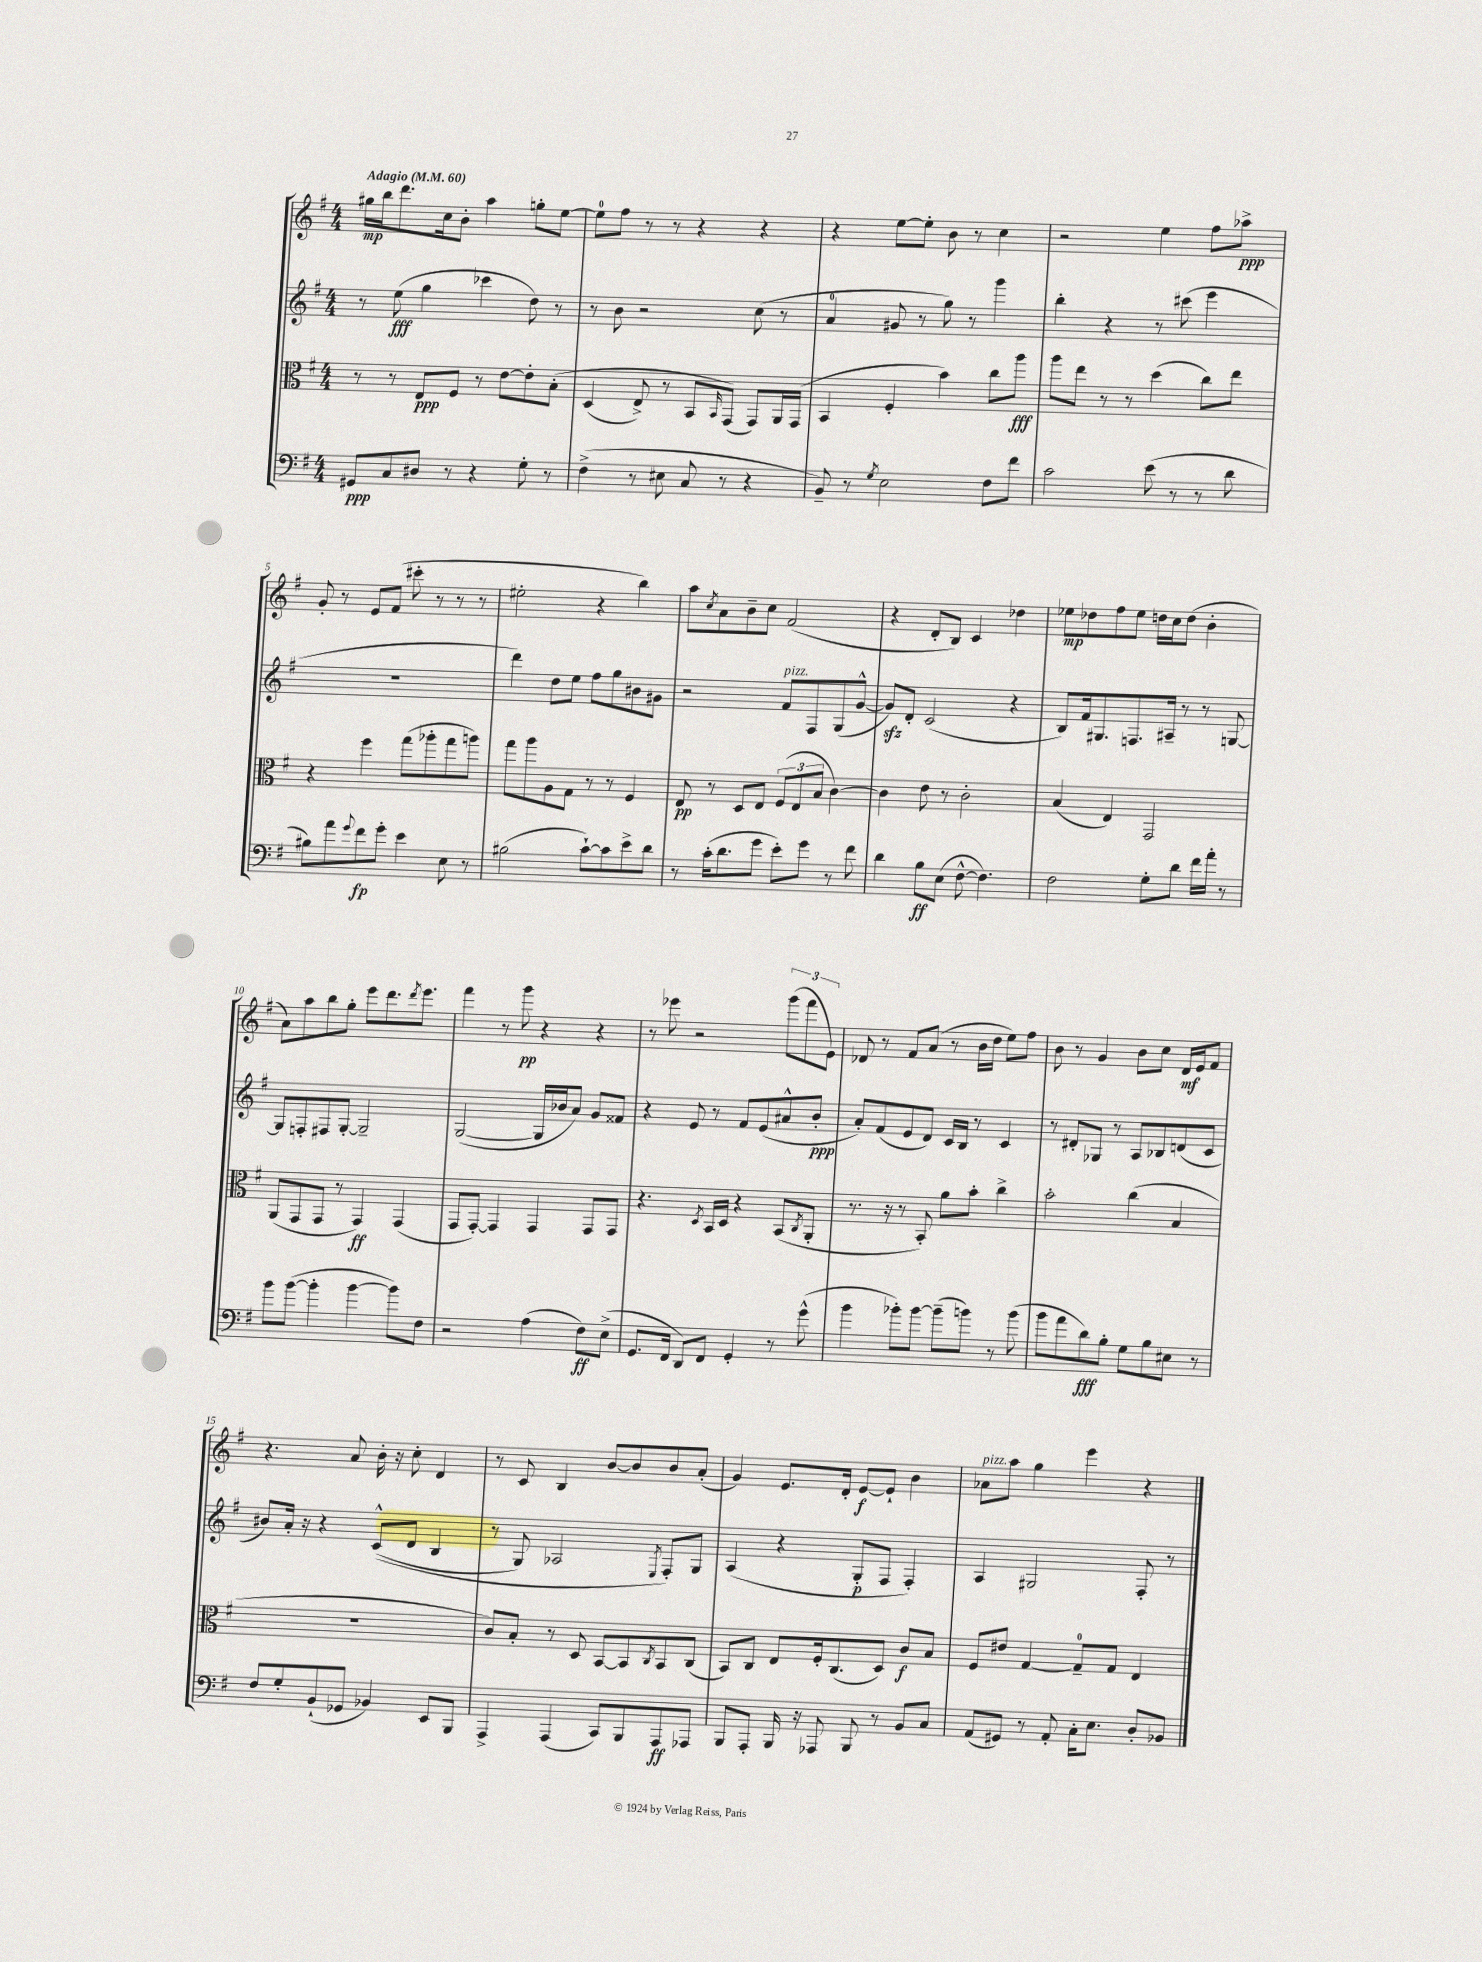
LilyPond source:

<<
\new StaffGroup <<
\new Staff = "s0" {
    \clef treble \key g \major \numericTimeSignature \time 4/4 \tempo "Adagio" 4 = 60
    gis''16\mp b''16 d'''8. c''16 b'8-. a''4 g''8-. e''8~ |
    e''8-0 fis''8 r8 r8 r4 r4 |
    r4 e''8~ e''8-. b'8 r8 c''4 |
    r2 e''4 fis''8 aes''8->\ppp |
    g'8-. r8 e'8 fis'8( cis'''8-. r8 r8 r8 |
    eis''2-. r4 b''4) |
    a''8 \acciaccatura { c''8 } a'8 b'8-- c''8 fis'2( |
    r4 d'8-. b8) c'4 des''4 |
    ees''8\mp des''8 fis''8 ees''8 d''16 c''16 d''8( b'4-. |
    a'8) a''8 b''8 g''8-. e'''8 d'''8. \acciaccatura { d'''8 } e'''8. |
    fis'''4 r8 g'''8\pp r4 r4 |
    r8 ees'''8 r2 \tuplet 3/2 { g'''8( fis'''8 e'8) } |
    des'8 r8 fis'8 a'8( r8 b'16 d''16 e''8) fis''8 |
    b'8 r8 g'4 b'8 c''8 d'16\mf e'16 fis'8 |
    r4. a'8 b'16-. r16 c''8-. d'4 |
    r8 c'8 b4 b'8~ b'8 b'8 a'8-.( |
    g'4) e'8. d'16-. e'8~\f e'8-! b'4 |
    aes'8^\markup { \italic "pizz." } a''8 g''4 e'''4 r4 \bar "|." |
}
\new Staff = "s1" {
    \clef treble \key g \major \numericTimeSignature \time 4/4
    r8 e''8\fff( g''4 ces'''4 d''8) r8 |
    r8 b'8 r2 c''8( r8 |
    a'4-0 gis'8 r8 g''8) r8 g'''4 |
    b''4-. r4 r8 cis'''8( e'''4 |
    R1 |
    d'''4) d''8 e''8 fis''8 g''8 bis'8 gis'8 |
    r2 fis'8^\markup { \italic "pizz." } fis8 g8( g'8~-^ |
    g'8\sfz) d'8-. c'2( r4 |
    b8) fis'16 gis8. f8. ais16-- r8 r8 g8~ |
    g8 f8-. fis8 g8~-. g2-- |
    g2~( g16 bes'16 a'8) g'8 fisis'8 |
    r4 e'8 r8 fis'8 e'8( ais'8-^ b'8-.\ppp |
    a'8-.) fis'8( e'8 d'8) c'16 b16 r8 c'4 |
    r8 dis'8-. ges8 r8 a8 bes8 d'8( c'8 |
    bis'8) a'16-. r16 r4 c'8-^(\( d'8 b4 |
    r8 g8) aes2 \acciaccatura { e8 } fis8-.\) g8 |
    a4( r4 g8-.\p fis8 fis4-.) |
    a4 gis2 fis8-. r8 \bar "|." |
}
\new Staff = "s2" {
    \clef alto \key g \major \numericTimeSignature \time 4/4
    r8 r8 e8\ppp fis8 r8 e'8~ e'8-. b8-.\( |
    d4( e8->) r8 b,8 \grace { b,16 } g,8(\) g,8) a,16 g,16( |
    b,4 fis4-. b'4) c''8 a''8\fff |
    a''8 e''8 r8 r8 d''4( c''8) e''8 |
    r4 fis''4 g''8( aes''8-. g''8 a''8) |
    g''8 a''8 a8 g8 r8 r8 fis4 |
    e8\pp r8 d8 e8 \tuplet 3/2 { fis8( e8 b8 } c'4~) |
    c'4 e'8 r8 c'2-. |
    b4( e4) g,2 |
    a,8( g,8 g,8 r8 g,4\ff) g,4( |
    g,8 g,8~-.) g,4 g,4 g,8 g,8 |
    r4. \acciaccatura { d8 } b,16 d16 r4 b,8( \acciaccatura { c8 } a,8-. |
    r8. r16 r8 b,8-.) a'8 b'8-. c''4-> |
    b'2-. c''4( b4 |
    R1 |
    c'8) b8-. r8 d8 b,8~ b,8 \acciaccatura { c8 } b,8 c8( |
    b,8) c8 e8 fis16-. c8.( d8) c'8\f b8 |
    fis8 eis'8 g4~ g8-0-- g8 e4 \bar "|." |
}
\new Staff = "s3" {
    \clef bass \key g \major \numericTimeSignature \time 4/4
    gis,8\ppp c8 dis8 r8 r4 g8-. r8 |
    fis4->( r8 eis8 c8 r8 r4 |
    b,8--) r8 \acciaccatura { g8 } e2 fis8 fis'8 |
    c'2 e'8( r8 r8 d'8 |
    bis8) a'8 \appoggiatura { g'8 } fis'8\fp g'8-. e'4 e8 r8 |
    bis2( c'8~-!) c'8 e'8-> d'8 |
    r8 c'16-.( d'8. g'8 e'8-.) g'8 r8 fis'8 |
    d'4 b8\ff e8( fis8~-^ fis4.) |
    fis2 g8-. d'8 fis'16 a'16-. r8 |
    b'8 b'8~( b'4-. b'4~ b'8) fis8 |
    r2 a4( fis8\ff) e8->( |
    g,8. fis,16 d,8) fis,8 g,4-. r8 g'8-^( |
    b'4 bes'8-.) bes'8~ bes'8--( b'8) r8 b'8( |
    b'8 a'8 d'8\fff) b8-. g8 b8 eis8 r8 |
    fis8 g8-. b,8-!( ges,8 bes,4) e,8 b,,8 |
    a,,4-> a,,4( c,8) b,,8 a,,8\ff aes,,8 |
    b,,8 a,,8-. b,,16 r16 aes,,8 b,,8 r8 b,8 c8 |
    a,8( gis,8) r8 a,8-. c16-. e8. d8-. bes,8 \bar "|." |
}
>>
>>
